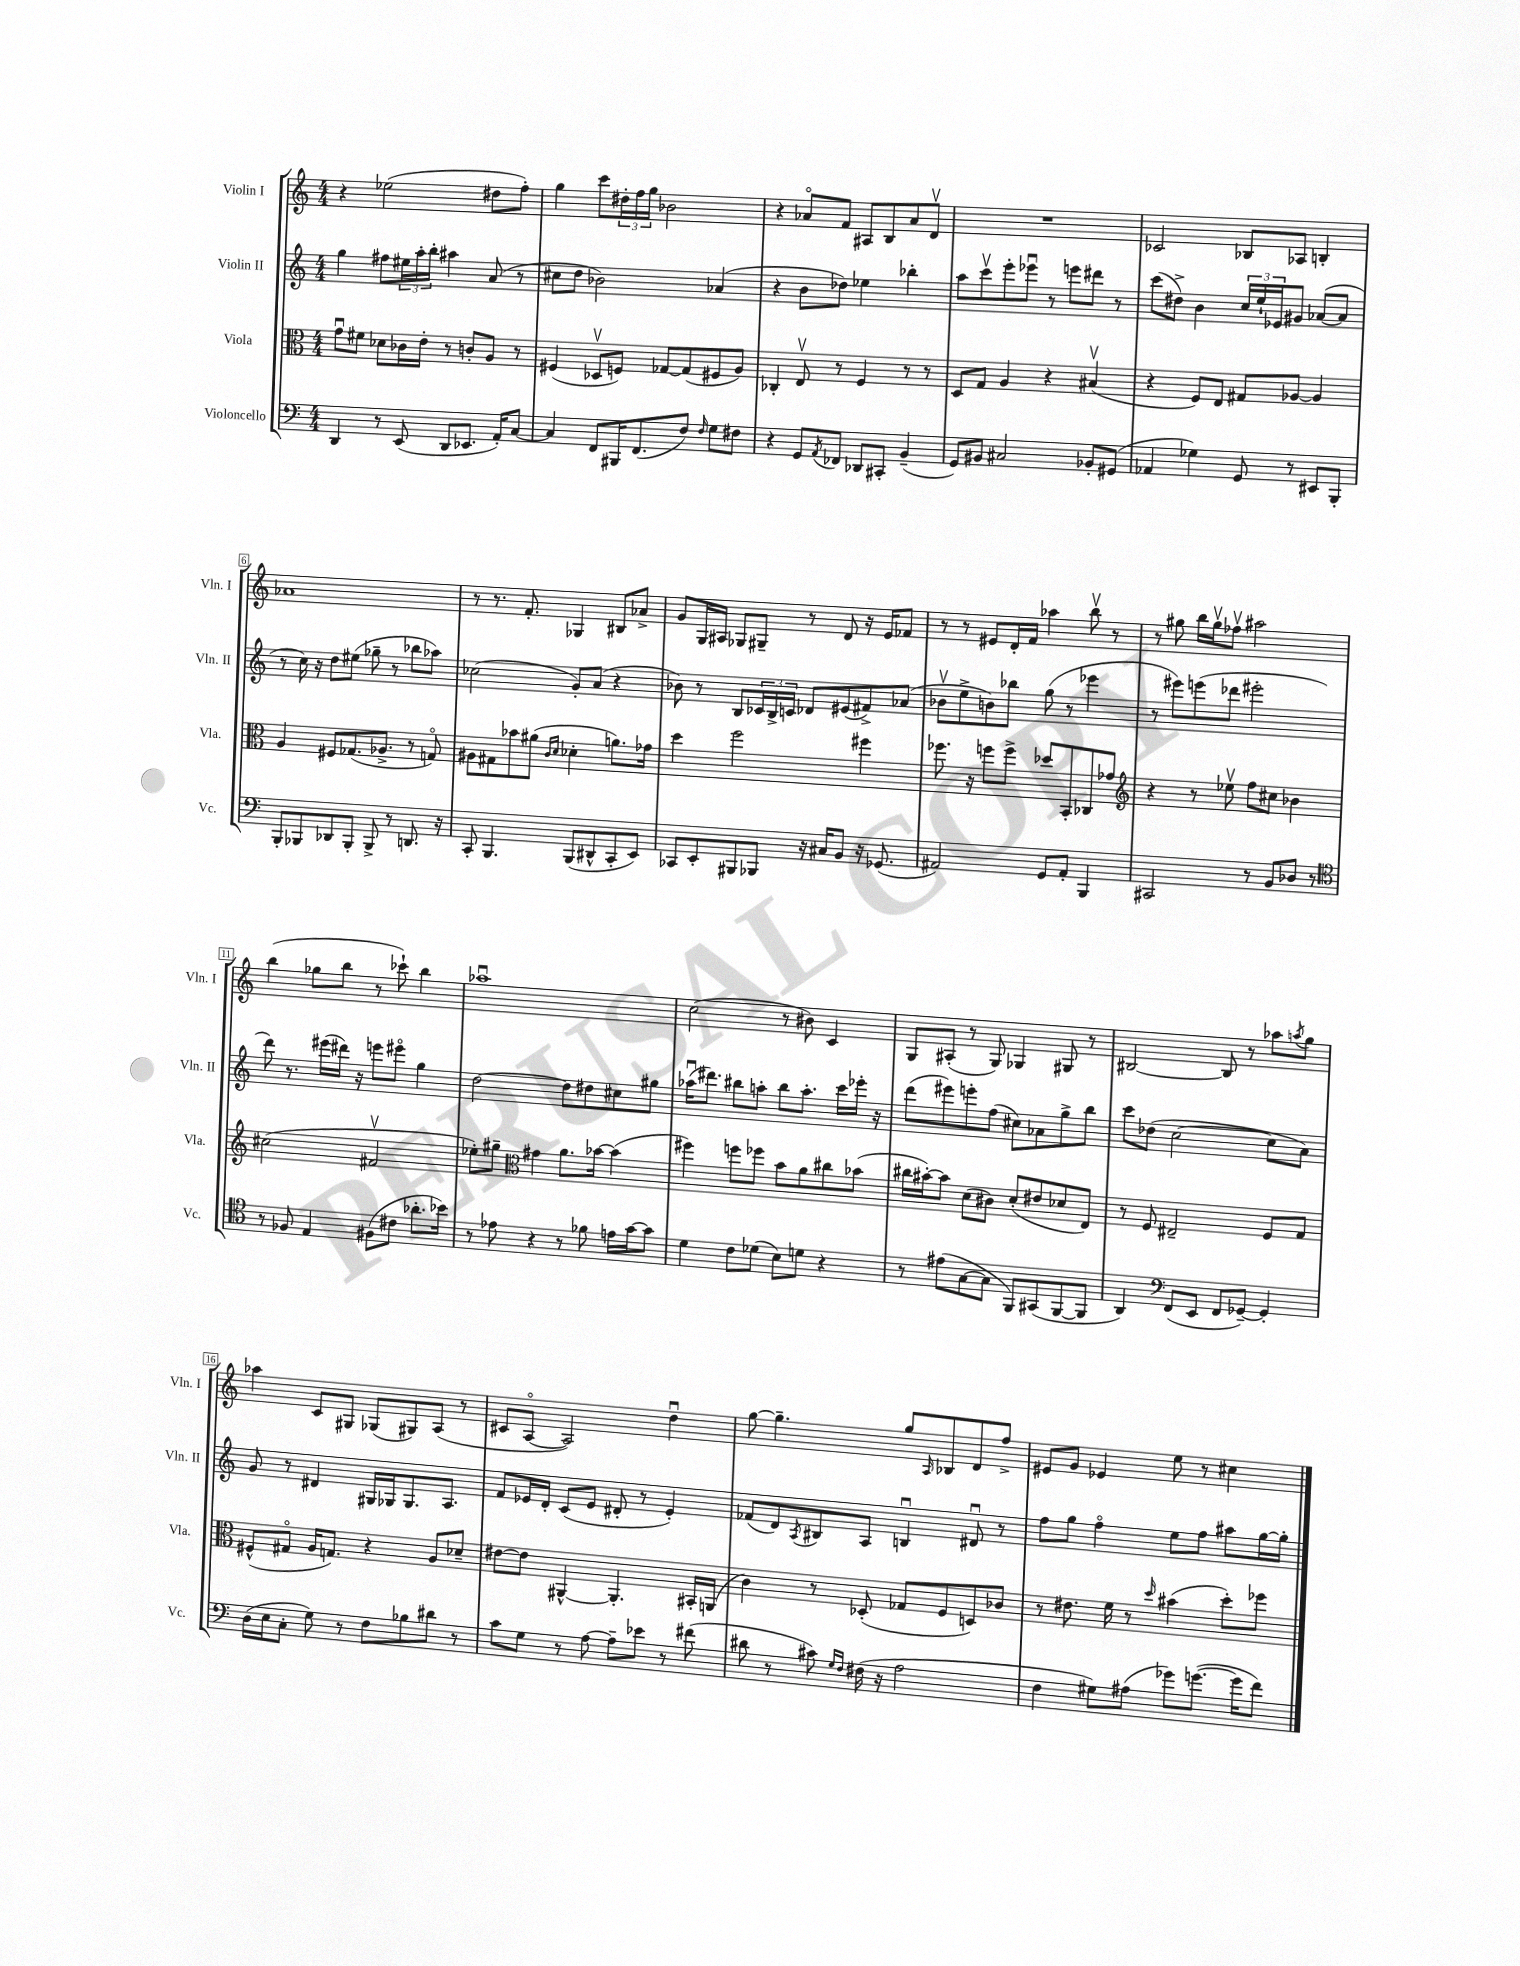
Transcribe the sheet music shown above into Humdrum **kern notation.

**kern	**kern	**kern	**kern
*staff4	*staff3	*staff2	*staff1
*clefF4	*clefC3	*clefG2	*clefG2
*k[]	*k[]	*k[]	*k[]
*M4/4	*M4/4	*M4/4	*M4/4
4DD	8gu	4gg	4r
.	8f#	.	.
8r	8d-	8ff#	(2ee-
(8EE	16c-	24ee#	.
.	.	24aa'	.
.	16e'	.	.
.	.	24bb'	.
8DD	8r	4aa#	.
8.EE-	8c'	.	.
.	8A	(8a	8dd#
16AA')	.	.	.
[8C	8r	8r	8ff')
=	=	=	=
4C]	(4F#	8cc#	4gg
.	.	8dd	.
8FF	8D-v	2b-)	8ccc
16BBB#	8F)	.	24dd#'
.	.	.	24ff
(8.FF	.	.	.
.	.	.	24gg
.	[8G-	.	2b-
8F)	(8G-]	.	.
16qqF	.	.	.
8G	8F#	(4a-	.
8F#	8A)	.	.
=	=	=	=
4r	4C-'	4r	4r
8GG	8Ev	8b	8a-o
8qAA	.	.	.
8FF-	8r	8dd-)	8f
8DD-	4F	4ee-	8A#
8CC#'	.	.	8B
(4BB~	8r	4bb-'	8a-
.	8r	.	8dv
=	=	=	=
8GG)	8D	8aa	1r
8BB#	8G	8cccv	.
2C#	4A	8eee'	.
.	.	8eee-u	.
.	4r	8r	.
.	.	8eee	.
8BB-'	(4B#v	8ddd#	.
(8GG#	.	8r	.
=	=	=	=
4AA-	4r	(8ccc	2c-
.	.	8dd#^)	.
4G-)	8F)	4b	.
.	8E	.	.
8GG	8G#	24cc	8B-
.	.	24ee`	.
.	.	24e-	.
8r	[8A-	8g#	8A-
8EE#	4A-]	([8a-	4B'
8BBB'	.	8a-]	.
=	=	=	=
8BBB'	4A	8r	1a-
8BBB-	.	16cc)	.
.	.	16r	.
8DD-	8F#	8dd	.
8BBB-'	(8.G-	(8ee#	.
8BBB-^	.	8gg-~	.
.	8.A-^	.	.
8r	.	8r	.
8.DD	8r	8bb-	.
.	8Go)	8aa-)	.
16r	.	.	.
=	=	=	=
8CC'	8A#	(2cc-	8r
4.BBB	8G#	.	8.r
.	8b-	.	.
.	.	.	8.f'
.	(8a#	.	.
.	16qqc	.	.
.	16qqd	.	.
(8BBB	4d-'	8g')	4G-
8DD#^^	.	(8a	.
8CC'	8.a)	4r	8B#
8EE)	.	.	8a-^
.	16g-	.	.
=	=	=	=
8CC-	4dd	8b-)	8g
8EE'	.	8r	16G
.	.	.	16A#
8BBB#	2ff	8B	8G-
8BBB-	.	24c-	8G#~
.	.	24B^	.
.	.	24c	.
16r	.	8d-	8r
16C#	.	.	.
8BB	.	(8e#	8d
16r	4ff#	8f#^)	16r
(8.GG-	.	.	16e
.	.	(8a-	8f-
=	=	=	=
2AA#)	8.ff-	8b-v	8r
.	.	8ee^	8r
.	16r	.	.
.	8ff	8b)	8e#
.	8ff^	8bb-	16d'
.	.	.	16f
8GG	8dd-	(8gg	4aa-
8AA#'	8BB'	8r	.
4BBB	8C-	4eee-	8bbv
.	8g-	.	8r
=	=	=	=
*	*clefG2	*	*
2CC#	4r	8r	8r
.	.	8eee#)	8gg#
.	8r	(8eee	16bb
.	.	.	16gg#v
.	8ee-v	8ddd-	8ff-v
8r	8ff	2eee#'	2aa#
8BB	8cc#	.	.
8D-	4b-	.	.
8r	.	.	.
=	=	=	=
*clefC4	*	*	*
8r	(2cc#	8ddd)	(4bb
8F-	.	8.r	.
4E	.	.	8gg-
.	.	(16eee#	.
.	.	16ddd#)	8bb
.	.	16r	.
(8F#	2f#v	8eee	8r
8c#	.	8eee#o	8ccc-`)
8.a-'	.	4gg	4bb
16b-)	.	.	.
=	=	=	=
8r	8ee-')	[2dd	1aa-u
8e-	8gg#~	.	.
*	*clefC3	*	*
4r	4g#	.	.
8r	8.a	8dd]	.
8f-	.	8dd#	.
.	[16b-	.	.
16e	(4b-]	8cc#	.
[16g	.	.	.
8g]	.	8gg#	.
=	=	=	=
4d	4ff#)	(16aa-u	(2cc
.	.	8.ddd#)	.
8c	8ff	8bb#	.
(8d-	8ff-	8aa'	.
8B)	8b	8bb#	8r
8d	8a	8.aa'	8b#)
4r	8cc#	.	4c
.	.	16ccc	.
.	(8b-	16eee-'	.
.	.	16r	.
=	=	=	=
8r	16cc#	(8ddd	8G
.	[16b#')	.	.
(8e#	8b#]	8eee#)	(8A#'
[8G	(8d	8eee'	8r
8G]	8c#)	(8ff	8G)
8FF)	(8d'	8cc#)	4G-
(8GG#	8e#	8a-	.
[8FF	8d-	8gg^	8G#
8FF]	8E)	8bb	8r
=	=	=	=
4AA)	8r	8ccc	[2B#
.	8F	(8dd-	.
*clefF4	*	*	*
(8FF	2E#~	[2cc	.
8EE	.	.	.
8FF	.	.	8B#]
[8GG-~)	.	.	8r
4GG-']	8F	8cc]	8aa-
.	.	.	8qaa
.	8G	8a)	8gg
=	=	=	=
(16D	(8F#^^	8g	4aa-
16E	.	.	.
8C'	8G#o	8r	.
8G)	16A	4d#	8c
.	8.G)	.	.
8r	.	.	8G#
8F	4r	16G#	(8G-
.	.	16G-	.
8B-	.	8.G-	8G#)
8d#	8A	.	(8A
.	.	8.A	.
8r	8d-~	.	8r
=	=	=	=
8c	[8e#	8f	8c#
8G	8e#]	16e-	[8Ao
.	.	16d'	.
8r	[4AA#^^	(8c	2A])
[8A	.	8e-	.
8A~]	4.AA#']	8d#'	.
8e-	.	8r	.
8r	.	4e-')	4ddu
(8f#	16BB#'	.	.
.	(16AA	.	.
=	=	=	=
8d#	4c)	(8f-	[8gg
8r	.	8d)	4.gg~]
.	.	8qA	.
8c#)	8r	8B#	.
16qqG	.	.	.
16qqF	.	.	.
(16F#	(8D-'	8A	.
16r	.	.	.
2A	8G-	4Bu	8gg
.	.	.	16qqA
.	8F	.	8B-
.	8D)	8d#u	8d
.	8c-	8r	8ff^
=	=	=	=
4F	8r	8ff	8e#
.	8.e#	8gg	8g
8G#)	.	4ffo	4e-
.	16f	.	.
(8A#	8r	.	.
.	16qqdd	.	.
8g-)	(4b#	8ee	8ee
([8.g	.	8ff	8r
.	8dd')	8aa#	4cc#
16g]	.	.	.
8f)	8ff-	[16gg	.
.	.	16gg']	.
==	==	==	==
*-	*-	*-	*-
